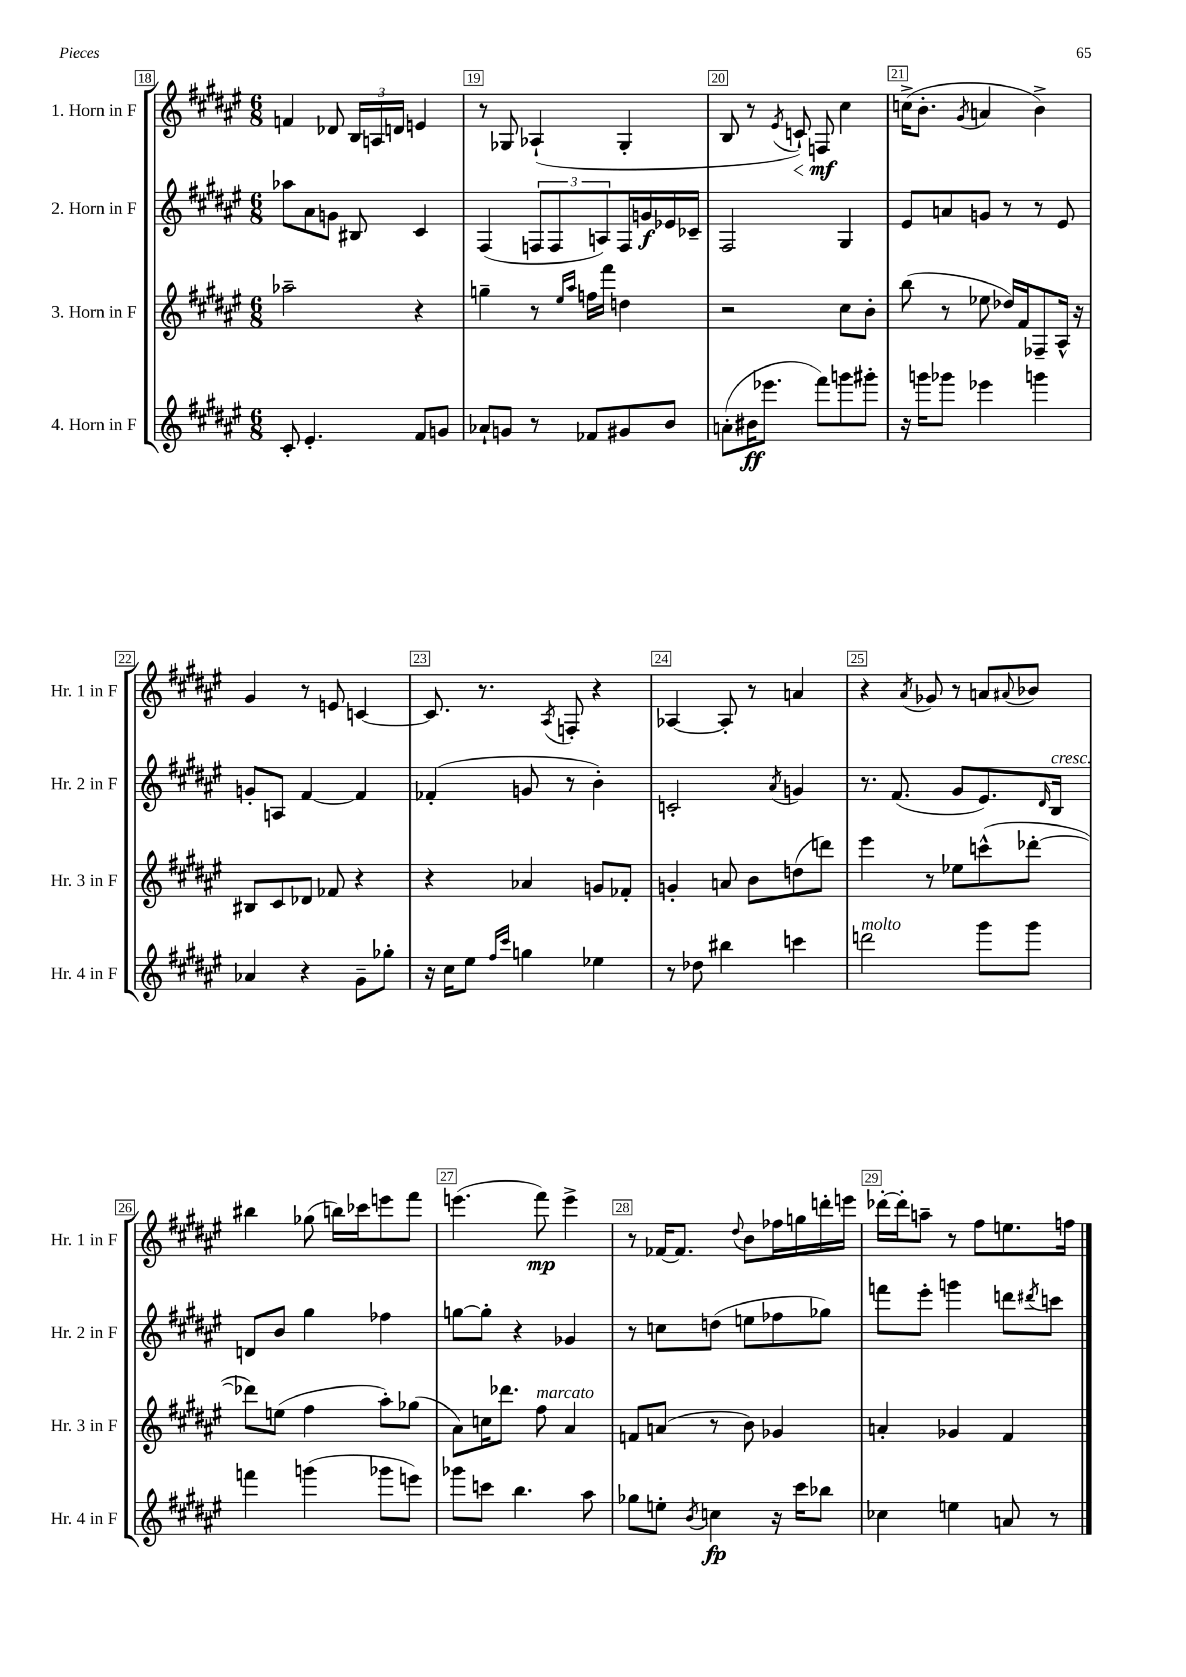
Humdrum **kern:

**kern	**kern	**kern	**kern
*staff4	*staff3	*staff2	*staff1
*clefG2	*clefG2	*clefG2	*clefG2
*k[f#c#g#d#a#e#]	*k[f#c#g#d#a#e#]	*k[f#c#g#d#a#e#]	*k[f#c#g#d#a#e#]
*M6/8	*M6/8	*M6/8	*M6/8
8c#'/	2aa-~\	8aa-\L	4f/
4.e#'/	.	8a#\	.
.	.	8g\J	8d-/
.	.	8B#/	24B/LL
.	.	.	24A/
.	.	.	24d/JJ
8f#/L	4r	4c#/	4e/
8g/J	.	.	.
=	=	=	=
8a-`/L	4gg~\	(4F#/	8r
8g/J	.	.	8G-/
8r	8r	12F/L	(4A-`/
.	.	12F/	.
.	16qqee#/LL	.	.
.	16qqaa#/JJ	.	.
8f-/L	16ff\LL	.	.
.	.	12A/)	.
.	16fff#\JJ	.	.
8g#/	4dd\	16F/L	4G-'/
.	.	16g/	.
8b/J	.	16e-/	.
.	.	16c-~/JJ	.
=	=	=	=
(8a'\L	2r	2F#/	8B/
16b#\K	.	.	8r
8.eee-\J	.	.	.
.	.	.	8qe#/
.	.	.	8c`/)
8fff#\L)	.	.	8F/
8ggg\	8cc#\L	4G#/	4cc#\
8ggg#'\J	8b'\J	.	.
=	=	=	=
16r	(8bb\	8e#/L	(16cc^\LK
16ggg\LK	.	.	8.b'\J
8ggg-\J	8r	8a/	.
.	.	.	8qg#/
4eee-\	8ee-\	8g/J	4a/
.	16dd-/LL)	8r	.
.	16f#/J	.	.
4ggg\	8F-~/	8r	4b^\)
.	16A#^^/Jk	8e#/	.
.	16r	.	.
=	=	=	=
4a-/	8B#/L	8g'/L	4g#/
.	8c#/	8A/J	.
4r	8d-/J	[4f#/	8r
.	8f-/	.	8e/
8g#~\L	4r	4f#/]	[4c/
8gg-'\J	.	.	.
=	=	=	=
16r	4r	(4f-'/	8.c/]
16cc#\LK	.	.	.
8ee#\J	.	.	.
.	.	.	8.r
16qqff#/LL	.	.	.
16qqccc#/JJ	.	.	.
4gg\	4a-/	8g/	.
.	.	.	8qA#/
.	.	8r	8F'/
4ee-\	8g/L	4b'\)	4r
.	8f-'/J	.	.
=	=	=	=
8r	4g'/	2c'/	[4A-/
8dd-\	.	.	.
4bb#\	8a/	.	8A-'/]
.	8b\L	.	8r
.	.	8qa#/	.
4ccc\	(8dd\	4g/	4a/
.	8ddd\J)	.	.
=	=	=	=
2ddd\	4eee#\	8.r	4r
.	.	(8.f#/	.
.	.	.	8qa#/
.	8r	.	8g-/
.	8ee-\L	8g#/L	8r
8ggg#\L	(8ccc^^\	8.e#/)	8a/L
.	.	.	8qqa#/
8ggg#\J	[8ddd-'\J	.	8b-/J
.	.	16qqd#/	.
.	.	16B/Jk	.
=	=	=	=
4fff\	8ddd-\]L)	8d/L	4bb#\
.	(8ee\J	8b/J	.
(4ggg\	4ff#\	4gg#\	(8gg-\
.	.	.	16bb\LL)
.	.	.	16ccc-\J
8ggg-\L	8aa#'\L)	4ff-\	8eee\
8eee\J)	(8gg-\J	.	8fff#\J
=	=	=	=
8ggg-\L	8a#\L)	[8gg\L	(4.eee\
8ccc\J	16cc\K	8gg'\]J	.
.	8.ddd-\J	.	.
4.bb\	.	4r	.
.	8ff#\	.	8fff#\)
.	4a#/	4g-/	4eee^\
8aa#\	.	.	.
=	=	=	=
8gg-\L	8f/L	8r	8r
8ee'\J	(8a/J	8cc\L	[16f-/LK
.	.	.	8.f-/]J
8qb/	.	.	.
4cc\	8r	(8dd\J	.
.	.	.	8qqdd#/
.	8b\)	8ee\L	8b\L
16r	4g-/	8ff-\	16ff-\L
16ccc#\LK	.	.	16gg\
8bb-\J	.	8gg-\J)	16ddd'\
.	.	.	16eee\JJ
=	=	=	=
4cc-\	4a'/	8fff\L	[16ddd-'\LL
.	.	.	16ddd-'\]J
.	.	8eee#'\J	8aa~\J
4ee\	4g-/	4ggg\	8r
.	.	.	8ff#\L
8a/	4f#/	8ddd\L	8.ee\
.	.	8qddd#/	.
8r	.	8ccc\J	.
.	.	.	16ff\Jk
==	==	==	==
*-	*-	*-	*-
